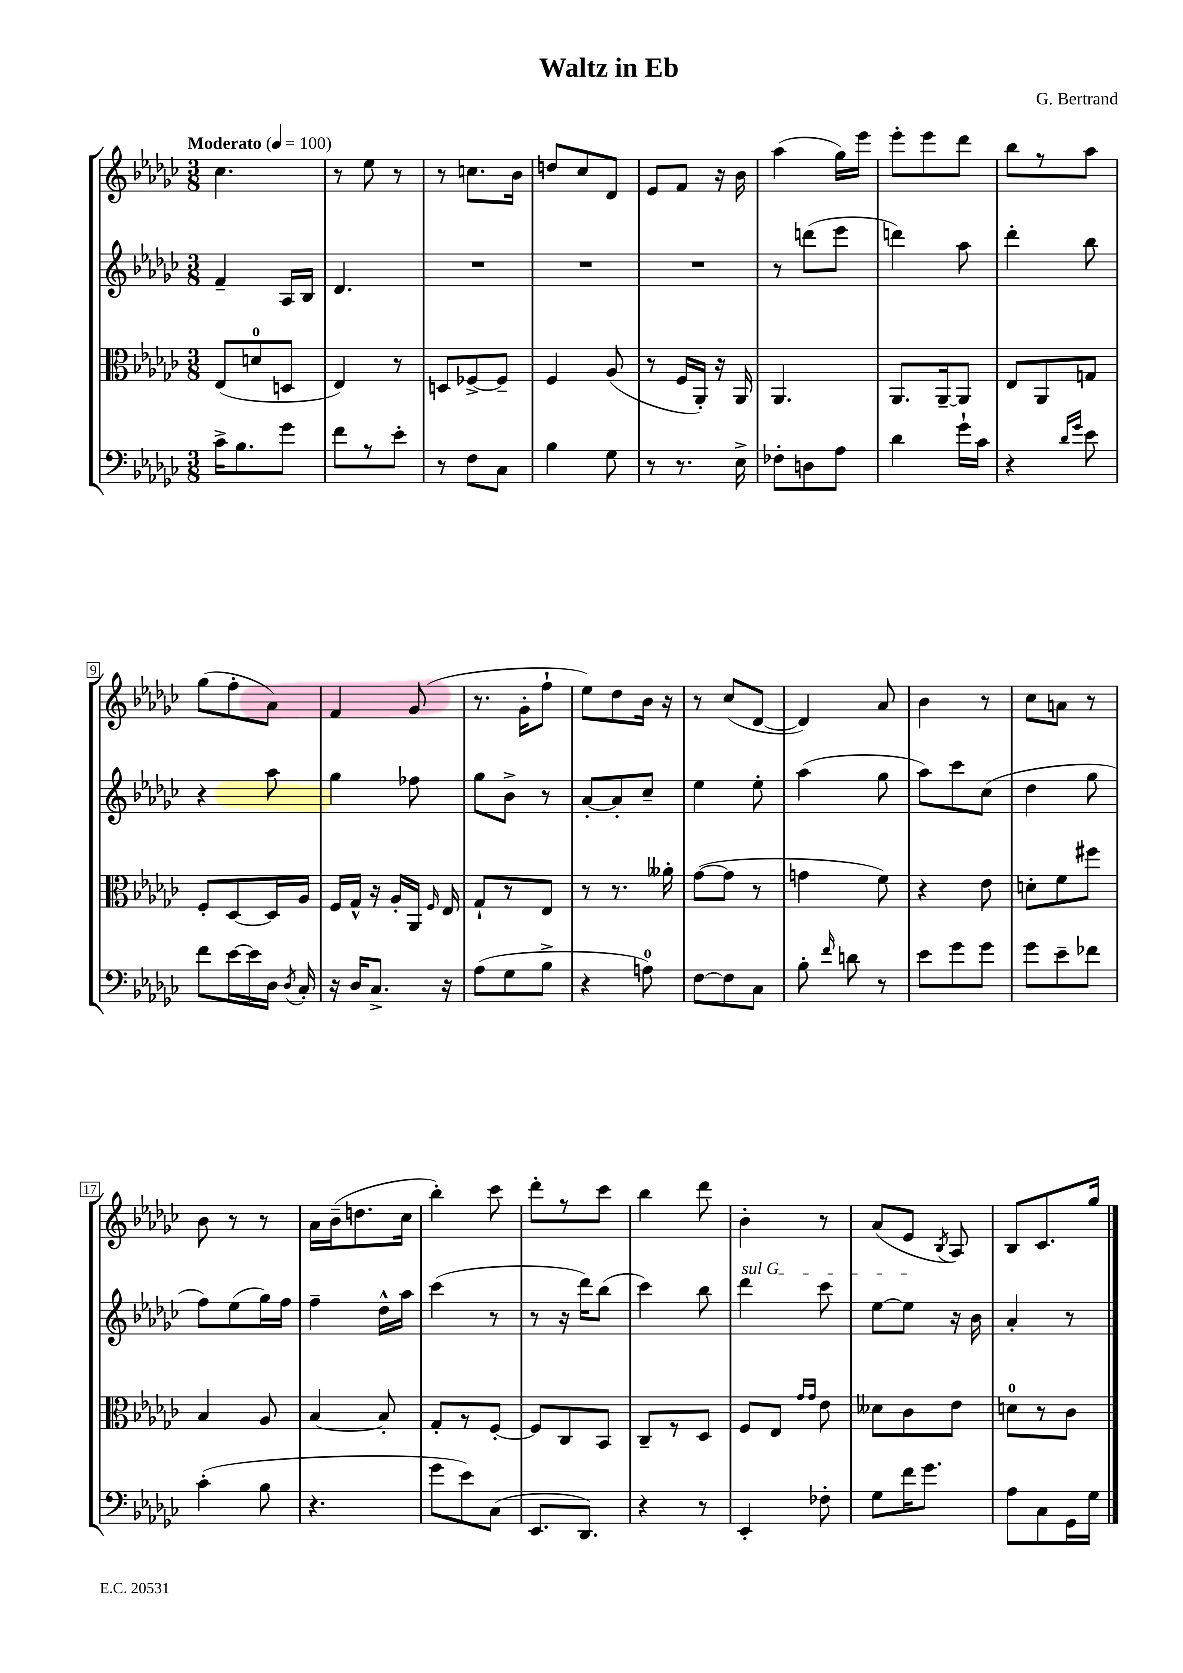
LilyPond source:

\header { title = "Waltz in Eb" composer = "G. Bertrand" }
<<
\new StaffGroup <<
\new Staff = "s0" {
    \clef treble \key ges \major \numericTimeSignature \time 3/8 \tempo "Moderato" 4 = 100
    \autoBeamOff ces''4. |
    r8 ees''8 r8 |
    r8 c''8.[ bes'16] |
    d''8[ ces''8 des'8] |
    ees'8[ f'8] r16 bes'16 |
    aes''4( ges''16[) ees'''16] |
    ees'''8[-. ees'''8 des'''8] |
    bes''8[ r8 aes''8] |
    ges''8[( f''8-. aes'8]) |
    f'4 ges'8( |
    r8. ges'16[-. f''8]-! |
    ees''8[) des''8 bes'16] r16 |
    r8 ces''8[( des'8]~ |
    des'4) aes'8 |
    bes'4 r8 |
    ces''8[ a'8] r8 |
    bes'8 r8 r8 |
    aes'16[ bes'16--( d''8. ces''16] |
    bes''4-.) ces'''8 |
    des'''8[-. r8 ces'''8] |
    bes''4 des'''8 |
    bes'4-. r8 |
    aes'8[( ees'8] \acciaccatura { bes8 } aes8) |
    bes8[ ces'8. ges''16] \bar "|." |
}
\new Staff = "s1" {
    \clef treble \key ges \major \numericTimeSignature \time 3/8
    \autoBeamOff f'4-- aes16[ bes16] |
    des'4. |
    R4. |
    R4. |
    R4. |
    r8 d'''8[( ees'''8] |
    d'''4) aes''8 |
    des'''4-. bes''8 |
    r4 aes''8 |
    ges''4 fes''8 |
    ges''8[ bes'8]-> r8 |
    aes'8[~-. aes'8-. ces''8]-- |
    ees''4 ees''8-. |
    aes''4( ges''8 |
    aes''8[) ces'''8 ces''8]( |
    des''4 ges''8 |
    f''8[) ees''8( ges''16) f''16] |
    f''4-- des''16[-^ aes''16] |
    ces'''4( r8 |
    r8 r16 des'''16[) bes''8]( |
    ces'''4) bes''8 |
    \once \override TextSpanner.bound-details.left.text = \markup { \italic "sul G" } des'''4\startTextSpan ces'''8 |
    ees''8[~ ees''8]\stopTextSpan r16 bes'16 |
    aes'4-. r8 \bar "|." |
}
\new Staff = "s2" {
    \clef alto \key ges \major \numericTimeSignature \time 3/8
    \autoBeamOff ees8[( d'8-0 d8] |
    ees4) r8 |
    d8[ fes8~-> fes8]-- |
    f4 aes8( |
    r8 f16[ aes,16]-.) r16 aes,16 |
    aes,4. |
    aes,8.[ aes,16~-- aes,8] |
    ees8[ aes,8 g8] |
    f8[-. des8~ des16 aes16] |
    f16[ ges16]-^ r16 aes16[-. aes,16] \grace { f16 } ees16 |
    ges8[-! r8 ees8] |
    r8 r8. aeses'16-. |
    ges'8[~( ges'8] r8 |
    g'4 f'8) |
    r4 ees'8 |
    d'8[-. f'8 fis''8] |
    bes4 aes8 |
    bes4~ bes8-. |
    ges8[-. r8 f8]~-. |
    f8[ ces8 bes,8] |
    ces8[-- r8 des8] |
    f8[ ees8] \grace { ges'16[ ges'16] } ees'8 |
    deses'8[ ces'8 ees'8] |
    d'8[-0 r8 ces'8] \bar "|." |
}
\new Staff = "s3" {
    \clef bass \key ges \major \numericTimeSignature \time 3/8
    \autoBeamOff ces'16[-> bes8. ges'8] |
    f'8[ r8 ees'8]-. |
    r8 f8[ ces8] |
    bes4 ges8 |
    r8 r8. ees16-> |
    fes8[-. d8 aes8] |
    des'4 ges'16[-! ces'16] |
    r4 \grace { des'16[ ges'16] } ees'8 |
    f'8[ ees'16~ ees'16 des16] \acciaccatura { des8 } ces16-. |
    r16 des16[ ces8.]-> r16 |
    aes8[( ges8 bes8]-> |
    r4 a8-0) |
    f8[~ f8 ces8] |
    bes8-. \grace { f'16 } d'8 r8 |
    ees'8[ ges'8 ges'8] |
    ges'8[ ees'8-- fes'8] |
    ces'4-.( bes8 |
    r4. |
    ges'8[ ees'8) ces8]( |
    ees,8.[ des,8.]) |
    r4 r8 |
    ees,4-. fes8-. |
    ges8[ f'16 ges'8.] |
    aes8[ ces8 ges,16 ges16] \bar "|." |
}
>>
>>
\layout { \context { \Score \override BarNumber.stencil = #(make-stencil-boxer 0.1 0.3 ly:text-interface::print) } }
